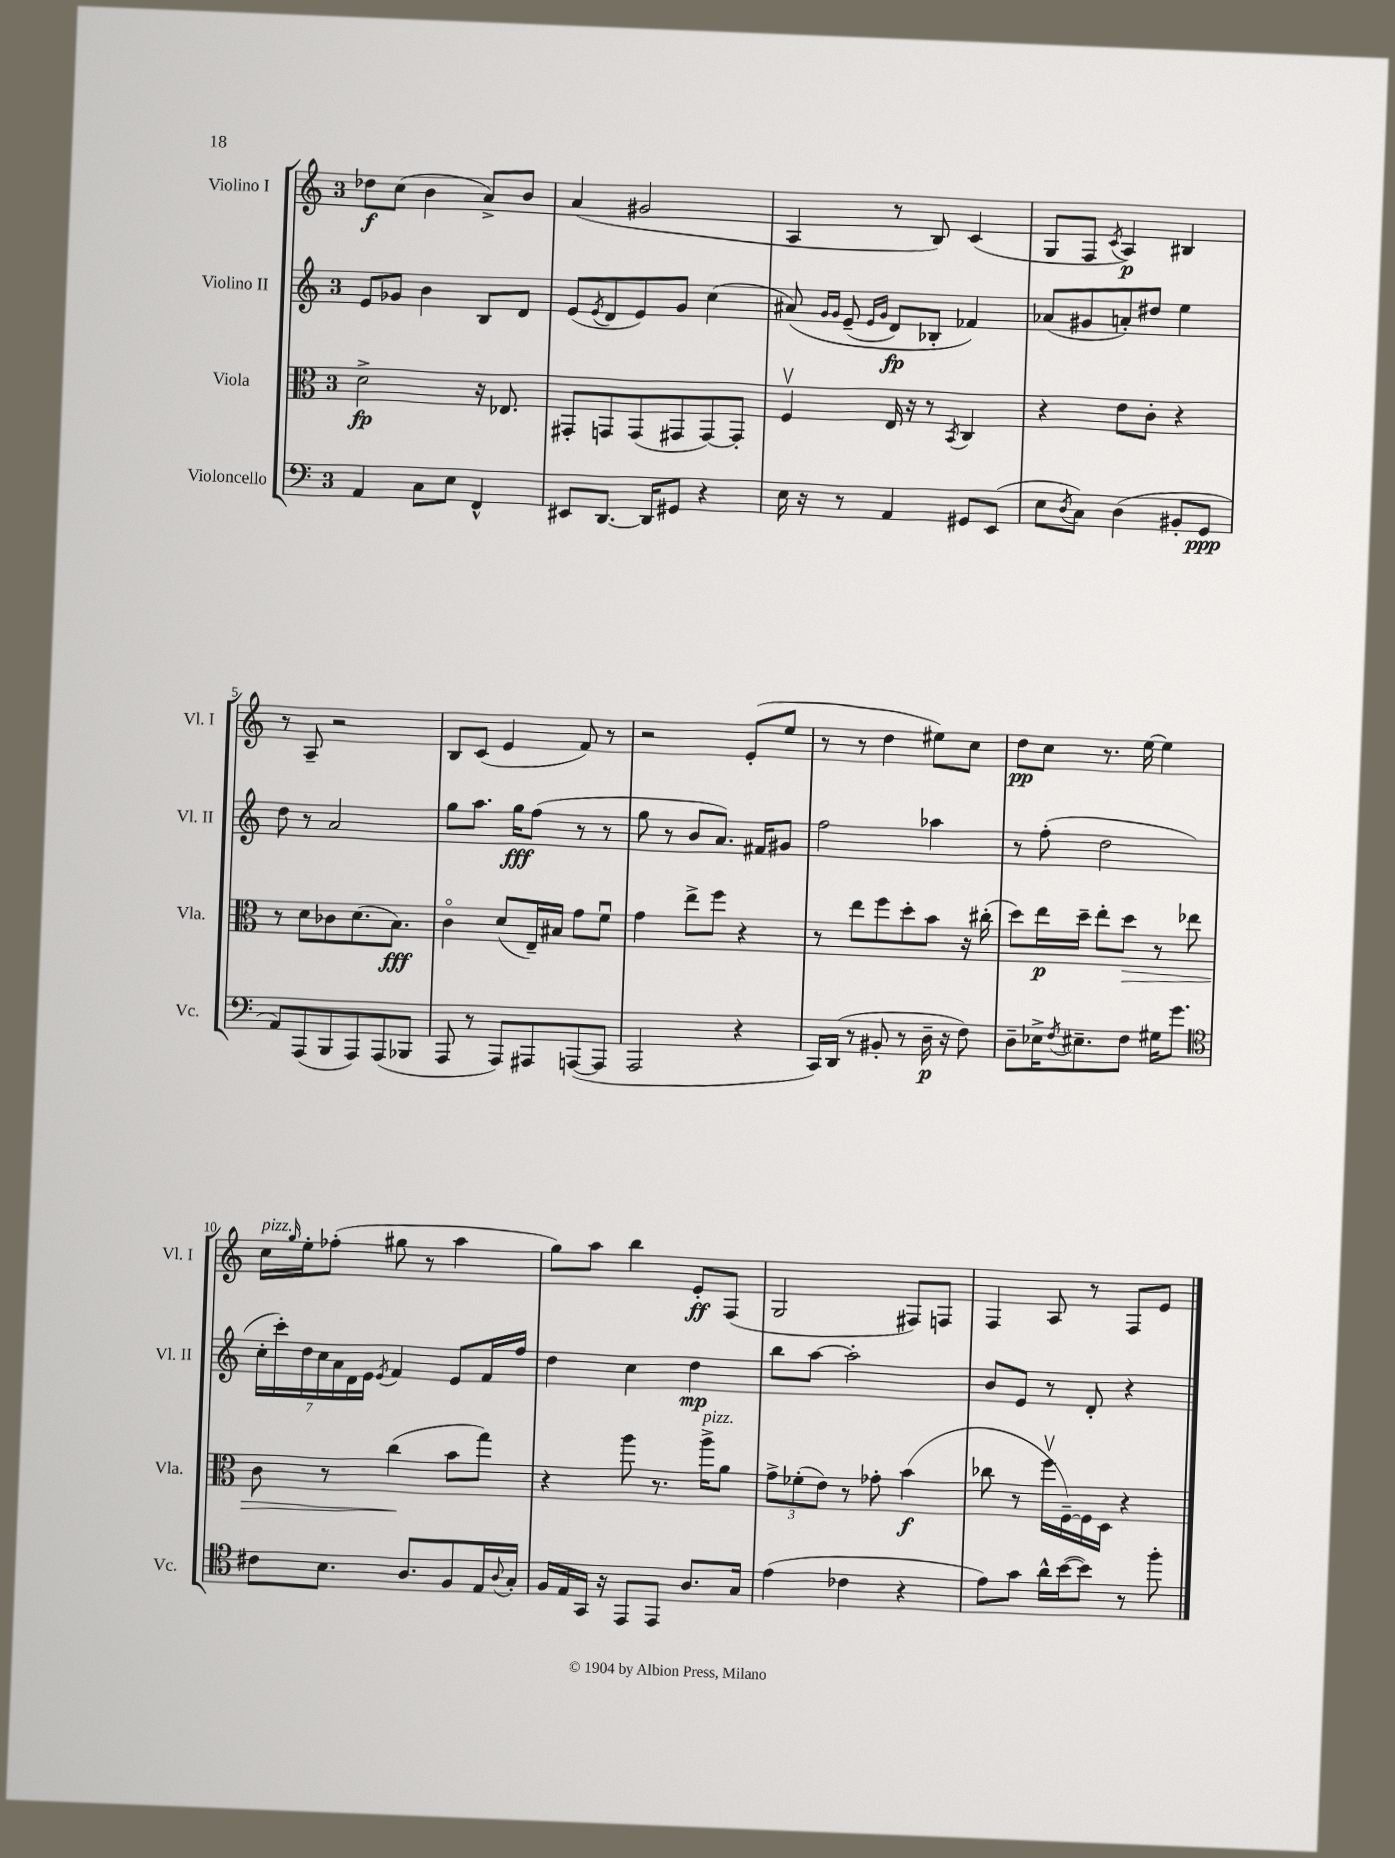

**kern	**kern	**kern	**kern
*staff4	*staff3	*staff2	*staff1
*clefF4	*clefC3	*clefG2	*clefG2
*k[]	*k[]	*k[]	*k[]
*M3/4	*M3/4	*M3/4	*M3/4
4AA/	2d^\	8e/L	8dd-\L
.	.	8g-/J	(8cc\J
8C\L	.	4b\	4b\
8E\J	.	.	.
4FF^^/	16r	8B/L	8a^/L)
.	8.E-/	.	.
.	.	8d/J	8b/J
=	=	=	=
8EE#/L	8GG#'/L	(8e/L	(4a/
.	.	8qe/	.
[8.DD/J	8GG/	8d/	.
.	(8GG/	8e/)	2g#/
16DD/]LK	.	.	.
8GG#/J	8GG#/	8g/J	.
4r	[8GG#/)	(4cc\	.
.	8GG#'/]J	.	.
=	=	=	=
16E\	4Fv/	&(8a#/)	4A/
16r	.	.	.
.	.	16qqg/LL	.
.	.	16qqg/JJ	.
8r	.	(8e~/	.
.	.	16qqe/LL	.
.	.	16qqg/JJ	.
4AA/	16E/	8d/L)	8r
.	16r	.	.
.	8r	8B-'/J	8B/)
.	8qBB/	.	.
8GG#/L	4C/	4f-/&)	(4c/
(8EE/J	.	.	.
=	=	=	=
8E\L	4r	(8a-/L	8G/L
8qD/	.	.	.
8C\J)	.	8g#/	8F/J
.	.	.	8qc/
(4D\	8e\L	8a'/)	4A/)
.	8c'\J	8dd#/J	.
8BB#'/L	4r	4ee\	4B#/
8GG/J	.	.	.
=	=	=	=
8AA/L)	8r	8dd\	8r
(8AAA/	8d\L	8r	8A~/
8BBB/	8c-\	2a/	2r
8AAA/)	(8.d\	.	.
(8AAA/	.	.	.
.	8.B\J)	.	.
8BBB-/J	.	.	.
=	=	=	=
8AAA/	4co\	8gg\L	8B/L
8r	.	8.aa\J	(8c/J
8AAA/L)	(8d/L	.	4e/
.	.	16gg\LK	.
8AAA#/	16E~/L)	(8ff\J	.
.	16B#/JJ	.	.
([8AAA/	8g\L	8r	8f/)
8AAA/]J	8fu\J	8r	8r
=	=	=	=
2AAA/	4g\	8gg\	2r
.	.	8r	.
.	8ee^\L	8b/L	.
.	8ff\J	8.a/J)	.
4r	4r	.	(8e'/L
.	.	16f#/LK	.
.	.	8g#/J	8ee/J
=	=	=	=
16CC/LL)	8r	2ff\	8r
(16DD/JJ	.	.	.
8r	8ee\L	.	8r
8BB#'/	8ff\	.	4dd\
8r	8dd'\	.	.
16D~\	8b\J	4aa-\	8ee#\L)
16r	.	.	.
8F\)	16r	.	8cc\J
.	(16cc#'\	.	.
=	=	=	=
8D~\L	8dd\L)	8r	8dd\L
16E-^\K	16ee\L	(8ff'\	8cc\J
8qF/	.	.	.
8.E#~\	16dd~\JJ	.	.
.	8ee'\L	2dd\	8.r
8F\J	8dd\J	.	.
.	.	.	[16ee\
16G#\LK	8r	.	4ee\]
8.g\J	.	.	.
.	8ee-\	.	.
=	=	=	=
*clefC4	*	*	*
8c#\L	8c\	28cc'\LL	16cc\LL
.	.	28ccc'\)	.
.	.	.	16qqgg/
.	.	.	16ee'\J
.	.	28dd\	.
.	.	28cc\	.
8.B\J	8r	.	(8ff-'\J
.	.	28a\	.
.	.	28d\	.
.	.	28e\JJ	.
.	.	8qe/	.
.	(4cc\	4f/	8gg#\
8.A/L	.	.	.
.	.	.	8r
8F/	8b\L	8e/L	4aa\
16E/L	8gg\J)	16f/L	.
8qqA/	.	.	.
16G'/JJ	.	16ff/JJ	.
=	=	=	=
16F/LL	4r	4dd\	8gg\L)
16E/	.	.	.
16GG/JJ	.	.	8aa\J
16r	.	.	.
8EE/L	8aa\	4cc\	4bb\
8EE/J	8.r	.	.
8.A/L	.	4dd\	8e'/L
.	16aa^\LK	.	.
.	8a\J	.	(8F/J
16G/Jk	.	.	.
=	=	=	=
(4e\	12g^\L	8bb\L	2G/
.	(12f-'\	.	.
.	.	[8aa\J	.
.	12e\J)	.	.
4c-\	8r	2aa'\]	.
.	8g-'\	.	.
4r	(4b\	.	8F#/L)
.	.	.	8F/J
=	=	=	=
8e\L)	8cc-\	8b/L	4F/
8g\J	8r	8e/J	.
16a^^\LL	16ffv\LL	8r	8A/
([16b\J	[16F~\)	.	.
8b\]J)	16F\]	8d'/	8r
.	16D\JJ	.	.
8r	4r	4r	8F/L
8ff'\	.	.	8e/J
==	==	==	==
*-	*-	*-	*-
